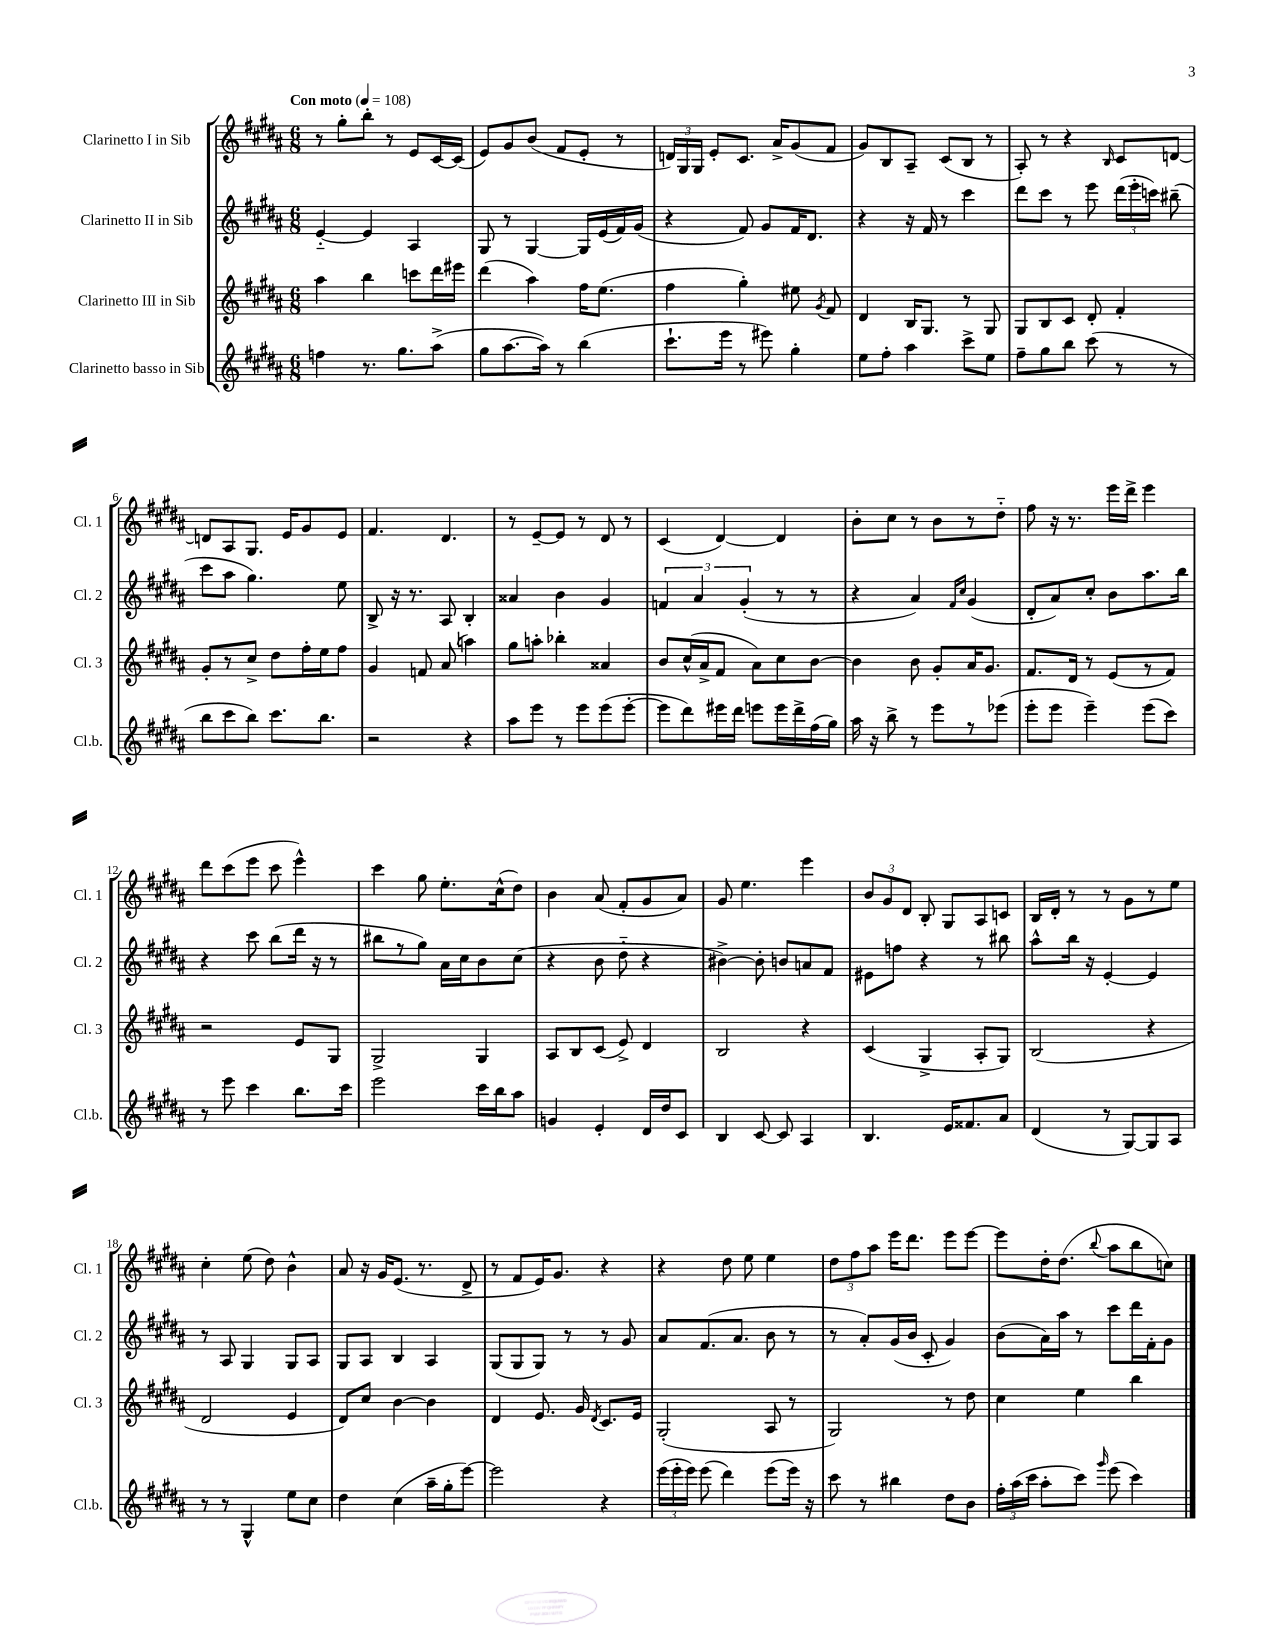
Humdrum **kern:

**kern	**kern	**kern	**kern
*staff4	*staff3	*staff2	*staff1
*clefG2	*clefG2	*clefG2	*clefG2
*k[f#c#g#d#a#]	*k[f#c#g#d#a#]	*k[f#c#g#d#a#]	*k[f#c#g#d#a#]
*M6/8	*M6/8	*M6/8	*M6/8
*MM108	*MM108	*MM108	*MM108
4ff\	4aa#\	[4e'~/	8r
.	.	.	8gg#'\L
8.r	4bb\	4e/]	8bb'\J
.	.	.	8r
8.gg#\L	.	.	.
.	8ccc\L	4A#/	8e/L
(8aa#^\J	16ddd#\L	.	[16c#/L
.	16eee#\JJ	.	(16c#/]JJ
=	=	=	=
8gg#\L	(4ddd#\	8G#/	8e/L)
[8.aa#\	.	8r	8g#/
.	4aa#\)	[4G#/	(8b/J
16aa#\]Jk)	.	.	.
8r	.	.	8f#/L
(4bb\	16ff#\LK	16G#/]LL	8e'/J
.	(8.ee\J	(16e/	.
.	.	16f#/)	8r
.	.	(16g#/JJ	.
=	=	=	=
8.ccc#`\L	4ff#\	4r	24d/LL)
.	.	.	24G#/
.	.	.	24G#/JJ
.	.	.	8e'/L
16eee\Jk	.	.	.
8r	4gg#'\)	8f#/)	8.c#/J
8eee#\)	.	8g#/L	.
.	.	.	16a#^/LK
4gg#'\	8ee#\	16f#/K	(8g#/
.	.	8.d#/J	.
.	8qg#/	.	.
.	8f#/	.	8f#/J
=	=	=	=
8ee\L	4d#/	4r	8g#/L)
8ff#'\J	.	.	8B/
4aa#\	16B/LK	16r	8A#~/J
.	8.G#/J	16f#/	.
.	.	8r	(8c#/L
8ccc#^\L	8r	4ccc#\	8B/J
8ee\J	8G#/	.	8r
=	=	=	=
8ff#~\L	8G#/L	8ddd#\L	8A#'/)
8gg#\	8B/	8ccc#\J	8r
8bb\J	8c#/J	8r	4r
(8ccc#\	8d#'/	8eee\	.
.	.	.	16qqB/
8r	4f#'/	(24ddd#\LL	8c#/L
.	.	24eee'\	.
.	.	24ccc\JJ)	.
8r	.	(8bb#~\	[8d/J
=	=	=	=
8bb\L	8g#'/L	8ccc#\L	8d/]L
8ccc#\	8r	8aa#\J	8A#/
8bb\J)	8cc#^/J	4.gg#\)	8.G#/J
8.ccc#\L	8dd#\L	.	.
.	.	.	16e/LK
.	16ff#'\L	.	8g#/
8.bb\J	16ee\J	.	.
.	8ff#\J	8ee\	8e/J
=	=	=	=
2r	4g#/	8B^/	4.f#/
.	.	16r	.
.	.	8.r	.
.	8f/	.	.
.	(8a#/	8A#/	4.d#/
4r	4aa\)	4B'/	.
=	=	=	=
8aa#\L	8gg#\L	4a##/	8r
8eee\J	8aa'\J	.	[8e~/L
8r	4bb-'\	4b\	8e/]J
8eee\L	.	.	8r
(8eee\	4a##/	4g#/	8d#/
[8eee'\J	.	.	8r
=	=	=	=
8eee\]L	8b/L	6f/	(4c#/
8ddd#\)	(16cc#^^/L	.	.
.	.	6a#/	.
.	16a#^/J	.	.
16eee#\L	8f#/J	.	[4d#/)
16ddd#\JJ	.	.	.
.	.	(6g#'/	.
8eee\L	8a#\L)	.	.
16eee\L	8cc#\	8r	4d#/]
16ddd#^\	.	.	.
(16ff#\	[8b\J	8r	.
16gg#\JJ)	.	.	.
=	=	=	=
16aa#\	4b\]	4r	8b'\L
16r	.	.	.
8bb^\	.	.	8cc#\J
8r	8b\	4a#/)	8r
8eee\L	8g#'/L	.	8b\L
.	.	16qqf#/LL	.
.	.	16qqcc#/JJ	.
8r	16a#/K	(4g#/	8r
.	8.g#/J	.	.
(8eee-\J	.	.	8dd#'~\J
=	=	=	=
8eee'\L	8.f#/L	8d#'/L	8ff#\
8eee\J	.	8a#/)	16r
.	16d#/Jk	.	8.r
4eee~\)	8r	8cc#'/J	.
.	(8e/L	8b\L	16eee\LL
.	.	.	16ddd#^\JJ
(8eee\L	8r	8.aa#\	4eee\
8ccc#\J)	8f#/J)	.	.
.	.	16bb\Jk	.
=	=	=	=
8r	2r	4r	8ddd#\L
8eee\	.	.	(8ccc#\
4ccc#\	.	8ccc#\	8eee\J
.	.	(8bb\L	8ccc#\
8.bb\L	8e/L	16ddd#\Jk	4eee^^\)
.	.	16r	.
.	8G#/J	8r	.
16ccc#\Jk	.	.	.
=	=	=	=
2eee\	2G#^/	8bb#\L	4ccc#\
.	.	8r	.
.	.	8gg#\J)	8gg#\
.	.	16a#\LL	8.ee'\L
.	.	16cc#\J	.
16ccc#\LL	4G#/	8b\	.
16bb\J	.	.	(16cc#^^\k
8aa#\J	.	(8cc#\J	8dd#\J)
=	=	=	=
4g/	8A#/L	4r	4b\
.	8B/	.	.
4e'/	(8c#/J	8b\	(8a#/
.	8e^/)	8dd#'~\	8f#'/L
16d#/LL	4d#/	4r	8g#/
16dd#/J	.	.	.
8c#/J	.	.	8a#/J)
=	=	=	=
4B/	2B/	[4b#^\)	8g#/
.	.	.	4.ee\
[8c#/	.	8b#'\]	.
8c#/]	.	8b/L	.
4A#/	4r	8a/	4eee\
.	.	8f#/J	.
=	=	=	=
4.B/	(4c#/	8e#\L	12b/L
.	.	.	12g#/
.	.	8ff\J	.
.	.	.	12d#/J
.	4G#^/	4r	8B'/
16e/LK	.	.	8G#/L
8.f##/	.	.	.
.	8A#'/L	8r	8A#/
8a#/J	8G#/J)	8bb#\	8c/J
=	=	=	=
(4d#/	(2B/	8aa#^^\L	16B/LL
.	.	.	16d#'/JJ
.	.	16bb\Jk	8r
.	.	16r	.
8r	.	[4e'/	8r
[8G#/L)	.	.	8g#\L
8G#/]	4r	4e/]	8r
8A#/J	.	.	8ee\J
=	=	=	=
8r	2d#/	8r	4cc#'\
8r	.	8A#/	.
4G#^^/	.	4G#/	(8ee\
.	.	.	8dd#\)
8ee\L	4e/	8G#/L	4b^^\
8cc#\J	.	8A#/J	.
=	=	=	=
4dd#\	8d#/L)	8G#/L	8a#/
.	8cc#/J	8A#/J	16r
.	.	.	16g#/LK
(4cc#\	[4b\	4B/	(8.e/J
.	.	.	8.r
16aa#~\LL	4b\]	4A#/	.
16gg#'\J	.	.	.
[8eee\J)	.	.	8d#^/
=	=	=	=
2eee\]	4d#/	(8G#/L	8r
.	.	8G#/	8f#/L
.	8.e/	8G#/J)	16e/K)
.	.	.	8.g#/J
.	.	8r	.
.	16g#/	.	.
.	8qd#/	.	.
4r	8.c#/L	8r	4r
.	.	8g#/	.
.	16e/Jk	.	.
=	=	=	=
(24eee\LL	(2G#'/	8a#/L	4r
24eee'\	.	.	.
24eee\JJ)	.	.	.
(8eee\	.	(8.f#/	.
4ddd#\)	.	.	8dd#\
.	.	8.a#/J	.
.	.	.	8ee\
(8eee\L	8A#/	8b\	4ee\
16eee\Jk)	8r	8r	.
16r	.	.	.
=	=	=	=
8ccc#\	2G#/)	8r	12dd#\L
.	.	.	12ff#\
8r	.	8a#'/L)	.
.	.	.	12aa#\J
4bb#\	.	(16g#/L	16eee\LK
.	.	16b/JJ	8.ddd#\J
.	.	8c#'/	.
8dd#\L	8r	4g#/)	8eee\L
8b\J	8dd#\	.	[8eee\J
=	=	=	=
24ff#'\LL	4cc#\	(8b\L	8eee\]L
(24aa#\	.	.	.
24ccc#\JJ	.	.	.
8aa#'\L	.	16a#\L)	16dd#'\K
.	.	16aa#\JJ	(8.dd#\J
8ccc#\J)	4ee\	8r	.
16qqggg#/	.	.	8qqbb/
(8eee\	.	8ccc#\L	8aa#\L
4ccc#\)	4bb\	16ddd#\L	8bb\
.	.	16f#'\J	.
.	.	8g#\J	8cc\J)
==	==	==	==
*-	*-	*-	*-
